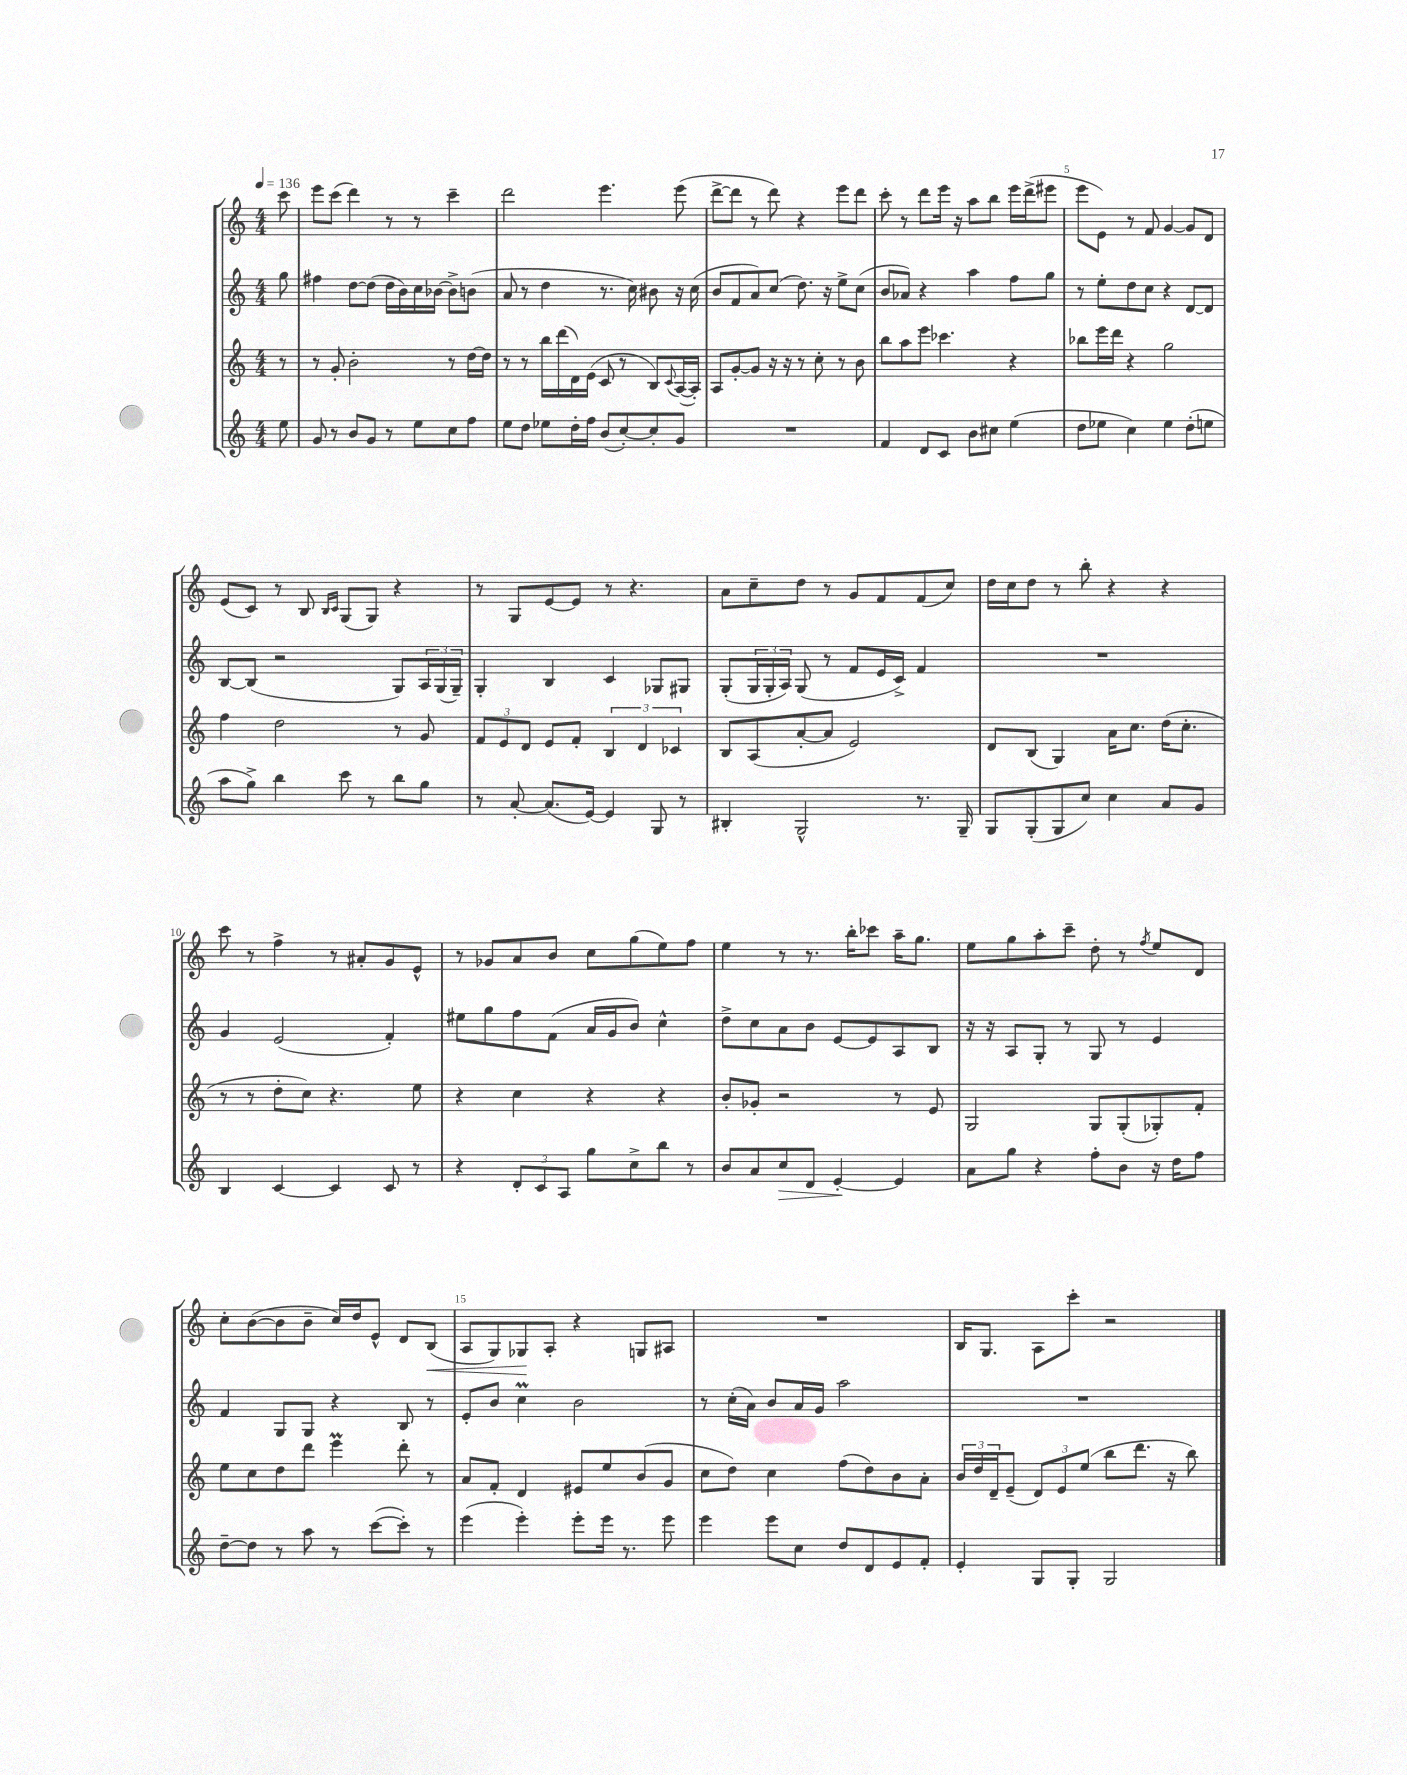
<<
\new StaffGroup <<
\new Staff = "s0" {
    \clef treble \key c \major \numericTimeSignature \time 4/4 \partial 8 \tempo 4 = 136
    c'''8 |
    e'''8 c'''8( d'''4) r8 r8 c'''4-- |
    d'''2 e'''4. e'''8( |
    d'''8~-> d'''8 r8 d'''8) r4 e'''8 d'''8 |
    c'''8-. r8 d'''8 e'''16 r16 a''8 b''8 e'''16 d'''16->( eis'''8 |
    e'''8 e'8) r8 f'8 g'4~ g'8 d'8 |
    e'8( c'8) r8 b8 \grace { b16 c'16 } g8( g8) r4 |
    r8 g8 e'8~ e'8 r8 r4. |
    a'8 c''8-- d''8 r8 g'8 f'8 f'8( c''8) |
    d''16 c''16 d''8 r8 b''8-. r4 r4 |
    c'''8 r8 f''4-> r8 ais'8-. g'8 e'8-^ |
    r8 ges'8 a'8 b'8 c''8 g''8( e''8) f''8 |
    e''4 r8 r8. b''16-. ces'''8 a''16-- g''8. |
    e''8 g''8 a''8-. c'''8-- d''8-. r8 \acciaccatura { f''8 } e''8 d'8 |
    c''8-. b'8~( b'8 b'8-- c''16) d''16 e'8-^ d'8 b8\<( |
    a8 g8) ges8\! a8-. r4 g8 ais8 |
    R1 |
    b16 g8. a8 c'''8-. r2 \bar "|." |
}
\new Staff = "s1" {
    \clef treble \key c \major \numericTimeSignature \time 4/4 \partial 8
    g''8 |
    fis''4 d''8~ d''8( d''16 b'16) c''16 bes'16~ bes'8-> b'8( |
    a'8 r8 d''4 r8. c''16) bis'8 r16 c''16( |
    b'8 f'8 a'8) c''8( d''8.) r16 e''8-> c''8( |
    b'8 aes'8) r4 a''4 f''8 g''8 |
    r8 e''8-. d''8 c''8 r4 d'8~ d'8 |
    b8~ b8( r2 g8) \tuplet 3/2 { a16 g16( g16--) } |
    g4-. b4 c'4 ges8 gis8 |
    g8-.( \tuplet 3/2 { g16 g16-. a16) } g8( r8 f'8 e'16 c'16->) f'4 |
    R1 |
    g'4 e'2( f'4-.) |
    eis''8 g''8 f''8 f'8( a'16 g'16 b'8) c''4-^ |
    d''8-> c''8 a'8 b'8 e'8~ e'8 a8 b8 |
    r16 r16 a8 g8-. r8 g8 r8 e'4 |
    f'4 g8 g8 r4 b8 r8 |
    e'8-. b'8 c''4\prall b'2 |
    r8 c''16-.( a'16) b'8 a'16 g'16 a''2 |
    R1 \bar "|." |
}
\new Staff = "s2" {
    \clef treble \key c \major \numericTimeSignature \time 4/4 \partial 8
    r8 |
    r8 g'8-. b'2-. r8 d''16~ d''16 |
    r8 r8 b''16 d'''16( d'16) e'16( c'8 r8 b8) \appoggiatura { c'8 } a16~( a16-.) |
    a8 g'8~-. g'8 r16 r16 r8 c''8-. r8 b'8 |
    b''8 a''8 e'''8 ces'''4. r4 |
    bes''8 e'''16 d'''16 r4 g''2 |
    f''4 d''2 r8 g'8 |
    \tuplet 3/2 { f'8 e'8 d'8 } e'8 f'8-. \tuplet 3/2 { b4 d'4 ces'4 } |
    b8 a8( a'8~-. a'8 e'2) |
    d'8 b8( g4) a'16 c''8. d''16( c''8.-. |
    r8 r8 d''8-. c''8) r4. e''8 |
    r4 c''4 r4 r4 |
    b'8-. ges'8-. r2 r8 e'8 |
    g2 g8 g8-.( ges8-.) f'8-. |
    e''8 c''8 d''8 d'''8 e'''4\prall d'''8-. r8 |
    a'8 f'8-. d'4 eis'8 e''8 b'8( g'8 |
    c''8 d''8) c''4 f''8( d''8) b'8 a'8-. |
    \tuplet 3/2 { b'16 d''16 d'16-- } e'8--( \tuplet 3/2 { d'8) e'8 e''8( } b''8 d'''8. r16 b''8) \bar "|." |
}
\new Staff = "s3" {
    \clef treble \key c \major \numericTimeSignature \time 4/4 \partial 8
    e''8 |
    g'8 r8 b'8 g'8 r8 e''8 c''8 f''8 |
    e''8 d''8 ees''8 d''16-. f''16 b'8( c''8~-.) c''8-. g'8 |
    R1 |
    f'4 d'8 c'8 b'8 cis''8 e''4( |
    d''8 ees''8 c''4) ees''4 d''8-.( e''8 |
    a''8 g''8->) b''4 c'''8 r8 b''8 g''8 |
    r8 a'8~-. a'8.( e'16~) e'4 g8 r8 |
    bis4-. g2-^ r8. g16-- |
    g8 g8-.( g8 c''8) c''4 a'8 g'8 |
    b4 c'4~ c'4 c'8 r8 |
    r4 \tuplet 3/2 { d'8-. c'8 a8 } g''8 c''8-> b''8 r8 |
    b'8 a'8 c''8\> d'8 e'4~-.\! e'4 |
    a'8 g''8 r4 f''8-. b'8 r16 d''16 f''8 |
    d''8~-- d''8 r8 a''8 r8 c'''8~( c'''8-.) r8 |
    e'''4( e'''4-.) e'''8-. e'''16 r8. e'''8 |
    e'''4 e'''8 c''8 d''8 d'8 e'8 f'8-. |
    e'4-. g8 g8-. g2 \bar "|." |
}
>>
>>
\layout { \context { \Score \override BarNumber.break-visibility = ##(#f #t #t) barNumberVisibility = #(every-nth-bar-number-visible 5) } }
